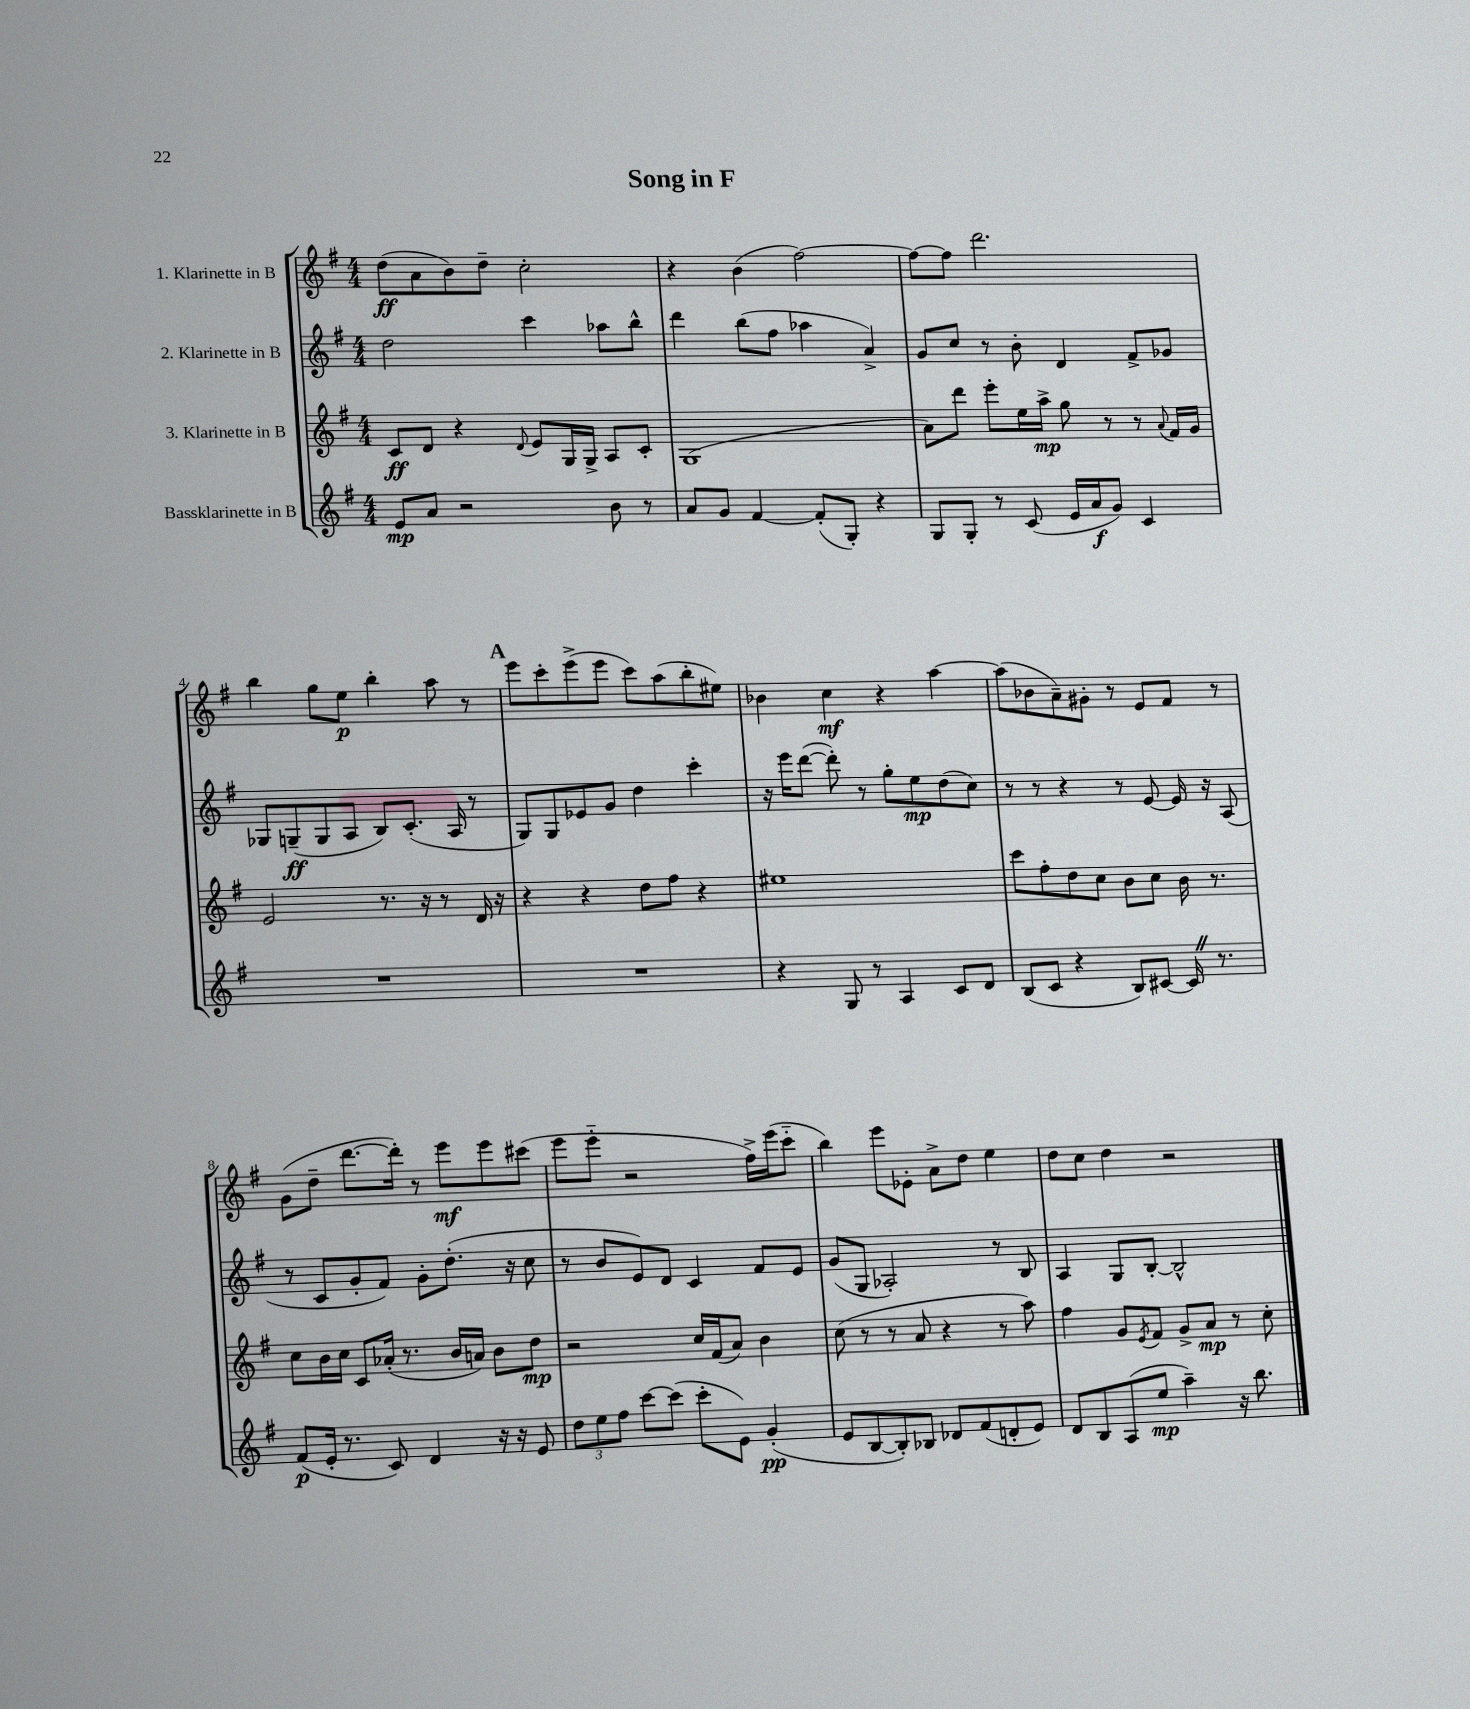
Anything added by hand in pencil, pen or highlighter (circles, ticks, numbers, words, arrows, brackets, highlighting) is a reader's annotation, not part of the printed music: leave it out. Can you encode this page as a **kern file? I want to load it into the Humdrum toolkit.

**kern	**dynam	**kern	**dynam	**kern	**dynam	**kern	**dynam
*part4	*part4	*part3	*part3	*part2	*part2	*part1	*part1
*staff4	*staff4	*staff3	*staff3	*staff2	*staff2	*staff1	*staff1
*I"Bassklarinette in B	*	*I"3. Klarinette in B	*	*I"2. Klarinette in B	*	*I"1. Klarinette in B	*
*clefG2	*	*clefG2	*	*clefG2	*	*clefG2	*
*k[f#]	*	*k[f#]	*	*k[f#]	*	*k[f#]	*
*M4/4	*	*M4/4	*	*M4/4	*	*M4/4	*
=1	=1	=1	=1	=1	=1	=1	=1
8e/L	mp	8c/L	ff	2dd\	.	(8dd\L	ff
8a/J	.	8d/J	.	.	.	8a\	.
2r	.	4r	.	.	.	8b\)	.
.	.	.	.	.	.	8dd~\J	.
.	.	8qqd/	.	.	.	.	.
.	.	8e/L	.	4ccc\	.	2cc'\	.
.	.	16G/L	.	.	.	.	.
.	.	16G^/JJ	.	.	.	.	.
8b\	.	8A/L	.	8aa-X\L	.	.	.
8r	.	8c'/J	.	8bb^^\J	.	.	.
=2	=2	=2	=2	=2	=2	=2	=2
8a/L	.	(1G	.	4ddd\	.	4r	.
8g/J	.	.	.	.	.	.	.
[4f#/	.	.	.	(8bb\L	.	(4b\	.
.	.	.	.	8ff#\J	.	.	.
(8f#'/L]	.	.	.	4aa-X\	.	[2ff#\)	.
8G'/J)	.	.	.	.	.	.	.
4r	.	.	.	4a^/)	.	.	.
=3	=3	=3	=3	=3	=3	=3	=3
8G/L	.	8a\L)	.	8g/L	.	8ff#\L_	.
8G'/J	.	8ddd\J	.	8cc/J	.	8ff#\J]	.
8r	.	8eee'\L	.	8r	.	2.ddd\	.
(8c/	.	16ee\L	.	8b'\	.	.	.
.	.	16aa^\JJ	mp	.	.	.	.
16e/LL	.	8gg\	.	4d/	.	.	.
16a/J	f	.	.	.	.	.	.
8g/J)	.	8r	.	.	.	.	.
4c/	.	8r	.	8f#^/L	.	.	.
.	.	8qqa/	.	.	.	.	.
.	.	16f#/LL	.	8g-X/J	.	.	.
.	.	16g/JJ	.	.	.	.	.
!!LO:LB:g=z
=4	=4	=4	=4	=4	=4	=4	=4
1r	.	2e/	.	8G-X/L	.	4bb\	.
.	.	.	.	(8Gn~/	ff	.	.
.	.	.	.	8G/	.	8gg\L	.
.	.	.	.	8A/J	.	8ee\J	p
.	.	8.r	.	8B/L)	.	4bb'\	.
.	.	.	.	(8.c'/J	.	.	.
.	.	16r	.	.	.	.	.
.	.	8r	.	.	.	8aa\	.
.	.	.	.	16A/	.	.	.
.	.	16d/	.	8r	.	8r	.
.	.	16r	.	.	.	.	.
!!LO:REH:place=s1:t=A
=5	=5	=5	=5	=5	=5	=5	=5
1r	.	4r	.	8G/L)	.	8eee\L	.
.	.	.	.	8G/	.	8ccc'\	.
.	.	4r	.	8e-X/	.	(8eee^\	.
.	.	.	.	8g/J	.	8eee\J	.
.	.	8dd\L	.	4dd\	.	8ccc\L)	.
.	.	8ff#\J	.	.	.	(8aa\	.
.	.	4r	.	4ccc'\	.	8bb'\	.
.	.	.	.	.	.	8ee#X\J)	.
=6	=6	=6	=6	=6	=6	=6	=6
4r	.	1ee#X	.	16r	.	4b-X\	.
.	.	.	.	16eee\KL	.	.	.
.	.	.	.	([8ddd\J	.	.	.
8G/	.	.	.	8ddd'\])	.	4cc\	mf
8r	.	.	.	8r	.	.	.
4A/	.	.	.	8gg'\L	.	4r	.
.	.	.	.	8ee\	mp	.	.
8c/L	.	.	.	(8dd\	.	[4aa\	.
8d/J	.	.	.	8cc\J)	.	.	.
=7	=7	=7	=7	=7	=7	=7	=7
(8B/L	.	8ccc\L	.	8r	.	(8aa\L]	.
8c/J	.	8ff#'\	.	8r	.	8b-X\	.
4r	.	8dd\	.	4r	.	8a~\)	.
.	.	8cc\J	.	.	.	8g#X'\J	.
8B/L)	.	8b\L	.	8r	.	8r	.
[8c#X/J	.	8cc\J	.	[8e/	.	8e/L	.
16c#Z/]	.	16b\	.	16e/]	.	8f#/J	.
8.r	.	8.r	.	16r	.	.	.
.	.	.	.	(8A/	.	8r	.
!!LO:LB:g=z
=8	=8	=8	=8	=8	=8	=8	=8
(8f#/L	p	8cc\L	.	8r	.	(8g\L	.
16e'/Jk	.	16b\L	.	8c/L	.	8dd~\J	.
8.r	.	16cc\JJ	.	.	.	.	.
.	.	8c/L	.	8g'/	.	[8.ddd\L	.
8c/)	.	(16a-X'/Jk	.	8f#/J)	.	.	.
.	.	8.r	.	.	.	16ddd'\Jk])	.
4d/	.	.	.	8g'\L	.	8r	.
.	.	16b/LL	.	(8.dd'\J	.	8eee\L	mf
.	.	16an/JJ)	.	.	.	.	.
16r	.	8b\L	.	.	.	8eee\	.
16r	.	.	.	16r	.	.	.
8e/	.	8dd\J	mp	8cc\	.	(8ccc#X\J	.
=9	=9	=9	=9	=9	=9	=9	=9
12dd\L	.	2r	.	8r	.	8eee\L	.
12ee\	.	.	.	.	.	.	.
.	.	.	.	8b/L	.	8eee\J	.
12ff#\J	.	.	.	.	.	.	.
[8ccc\L	.	.	.	8e/)	.	2r	.
(8ccc\J]	.	.	.	8d/J	.	.	.
8ccc'\L	.	16cc/LL	.	4c/	.	.	.
.	.	(16f#/J	.	.	.	.	.
8e\J)	.	8a/J)	.	.	.	.	.
(4g'/	pp	4b\	.	8f#/L	.	16ff#^\LL)	.
.	.	.	.	.	.	(16eee\J	.
.	.	.	.	8e/J	.	8ccc\J	.
=10	=10	=10	=10	=10	=10	=10	=10
8e/L	.	(8cc\	.	(8g/L	.	4bb\)	.
[8B/	.	8r	.	8G/J	.	.	.
8B'/])	.	8r	.	2A-X'/)	.	8eee\L	.
8B-X/J	.	8a/	.	.	.	8e-X'\J	.
8d-X/L	.	4r	.	.	.	8a^\L	.
(8f#/	.	.	.	.	.	8dd\J	.
8dn'/	.	8r	.	8r	.	4ee\	.
8e/J)	.	8aa\)	.	8B/	.	.	.
=11	=11	=11	=11	=11	=11	=11	=11
8d/L	.	4ff#\	.	4A/	.	8dd\L	.
8B/	.	.	.	.	.	8cc\J	.
(8A/	.	8g/L	.	8G/L	.	4dd\	.
.	.	8qe/	.	.	.	.	.
8ee/J	mp	8f#/J	.	[8B'/J	.	.	.
4aa~\)	.	8g^/L	.	2B^^/]	.	2r	.
.	.	8a/J	mp	.	.	.	.
16r	.	8r	.	.	.	.	.
8.bb\	.	.	.	.	.	.	.
.	.	8cc'\	.	.	.	.	.
==	==	==	==	==	==	==	==
*-	*-	*-	*-	*-	*-	*-	*-
